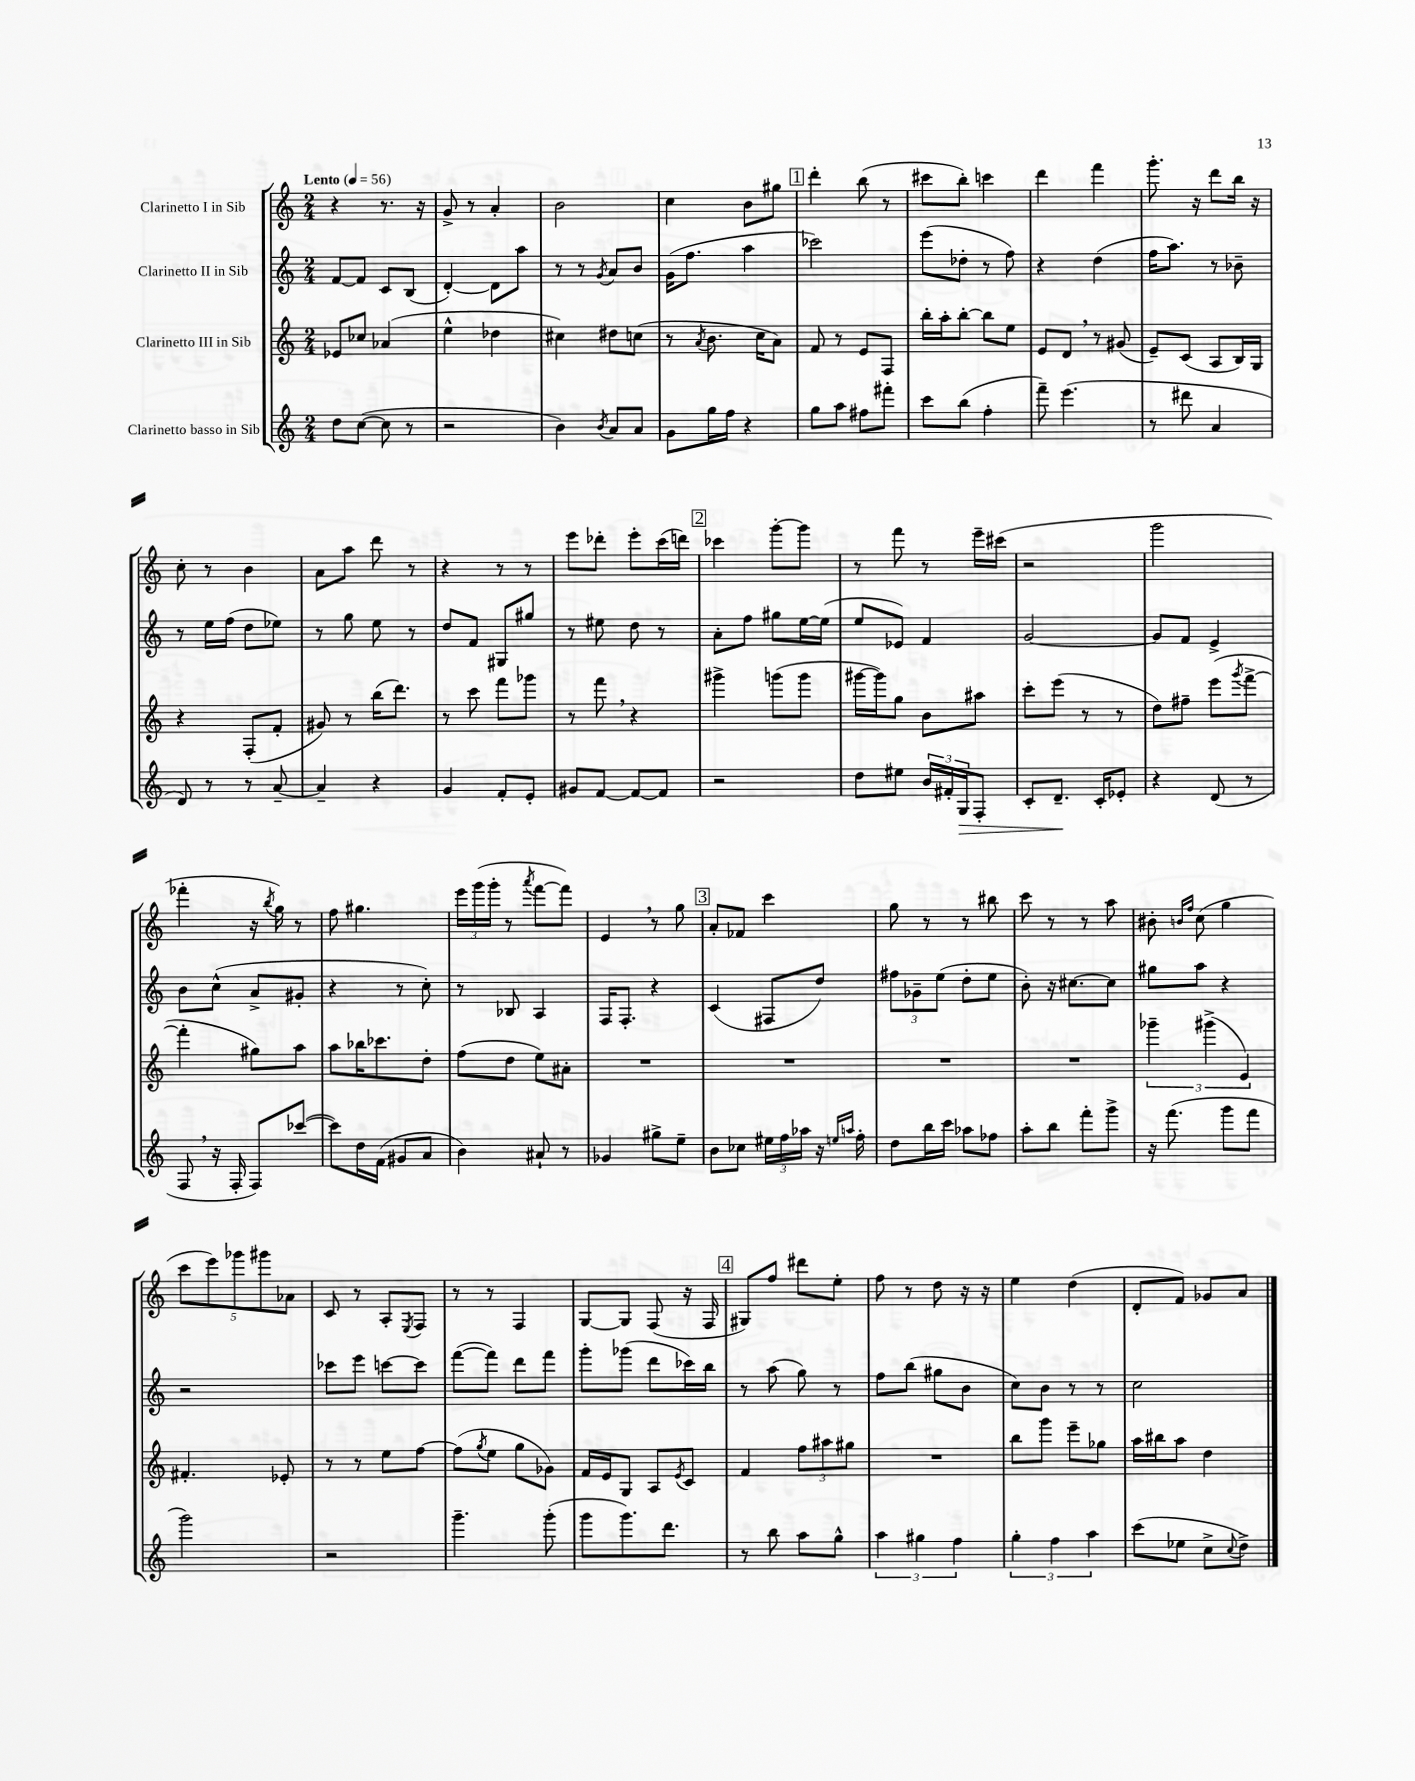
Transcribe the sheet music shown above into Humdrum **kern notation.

**kern	**kern	**kern	**kern
*staff4	*staff3	*staff2	*staff1
*clefG2	*clefG2	*clefG2	*clefG2
*k[]	*k[]	*k[]	*k[]
*M2/4	*M2/4	*M2/4	*M2/4
*MM56	*MM56	*MM56	*MM56
8dd\L	8e-/L	[8f/L	4r
([8cc\J	8cc-/J	8f/]J	.
8cc\]	(4a-/	8c/L	8.r
8r	.	(8B/J	.
.	.	.	16r
=	=	=	=
2r	4ee^^\	[4d'/)	8g^/
.	.	.	8r
.	4dd-\	8d\]L	4a'/
.	.	8aa\J	.
=	=	=	=
4b\)	4cc#\)	8r	2b\
.	.	8r	.
8qb/	.	8qg/	.
8a/L	8dd#\L	8a/L	.
8a/J	(8cc\J	8b/J	.
=	=	=	=
8g\L	8r	(16g\LK	4cc\
.	.	8.ff\J	.
.	8qa/	.	.
16gg\L	8.b\	.	.
16ff\JJ	.	.	.
4r	.	4aa\	8b\L
.	16cc\LK	.	.
.	8a\J)	.	8gg#\J
=	=	=	=
8gg\L	8f/	2ccc-\)	4ddd'\
8aa\J	8r	.	.
8ff#\L	8e/L	.	(8bb\
8fff#'\J	8F/J	.	8r
=	=	=	=
8ccc\L	16bb'\LL	(8eee\L	8ccc#\L
.	16aa'\J	.	.
(8bb\J	[8bb'\J	8dd-'\J	8bb'\J)
4ff'\	8bb\]L	8r	4ccc\
.	8ee\J	8ff\)	.
=	=	=	=
8fff~\)	8e/L	4r	4ddd\
(4.eee\	8d/J	.	.
.	8r	(4dd\	4fff\
.	(8g#/	.	.
=	=	=	=
8r	8e~/L)	16ff\LK	8.ggg'\
.	.	8.aa\J)	.
8ddd#\	(8c/J	.	.
.	.	.	16r
4a/	8A/L	8r	8ddd\L
.	16B/L)	8b-~\	16bb\Jk
.	16G/JJ	.	16r
=	=	=	=
8d/)	4r	8r	8cc'\
8r	.	16ee\LL	8r
.	.	(16ff\JJ	.
8r	(8F'/L	8dd\L	4b\
[8a~/	8f'/J	8ee-\J)	.
=	=	=	=
4a~/]	8g#/)	8r	8a\L
.	8r	8gg\	8aa\J
4r	(16bb\LK	8ee\	8ddd\
.	8.ddd\J)	.	.
.	.	8r	8r
=	=	=	=
4g/	8r	8dd/L	4r
.	8ccc\	8f/J	.
8f'/L	8fff\L	8G#/L	8r
8e'/J	8ggg-\J	8gg#/J	8r
=	=	=	=
8g#/L	8r	8r	8eee\L
[8f/J	8fff\	8ee#\	8ddd-'\J
8f/_L	4r	8dd\	8eee'\L
8f/]J	.	8r	(16ccc\L
.	.	.	16ddd\JJ)
=	=	=	=
2r	4ggg#^\	8a'\L	4ccc-\
.	.	8ff\J	.
.	(8ggg\L	8gg#\L	[8ggg'\L
.	8ggg\J	[16ee\L	8ggg\]J
.	.	(16ee\]JJ	.
=	=	=	=
8dd\L	[16ggg#\LL	8ee/L	8r
.	16ggg#\]J)	.	.
8ee#\J	8gg\J	8e-/J)	8fff\
24b/LL	8b\L	4f/	8r
24f#'/	.	.	.
24G/J	.	.	.
8F'/J	8aa#\J	.	16eee~\LL
.	.	.	(16ccc#\JJ
=	=	=	=
8c'/L	8ccc'\L	[2g/	2r
8.d~/J	(8eee\J	.	.
.	8r	.	.
16c'/LK	.	.	.
8e-'/J	8r	.	.
=	=	=	=
4r	8dd\L)	8g/]L	2ggg\
.	8ff#~\J	8f/J	.
(8d/	(8eee\L	4e^/	.
.	8qggg/	.	.
8r	[8fff^\J	.	.
=	=	=	=
8F/	4fff'\]	8b\L	4fff-'\
16r	.	(8cc^^\J	.
16F'/	.	.	.
8F/L)	8gg#\L)	8a^/L	16r
.	.	.	8qbb/
.	.	.	16gg\)
([8ccc-/J	8aa\J	8g#'/J	8r
=	=	=	=
8ccc-\]L)	8aa\L	4r	8ff\
16dd\L	16bb-\K	.	4.gg#\
(16f\JJ	8.ccc-\	.	.
8g#/L	.	8r	.
8a/J	8dd'\J	8cc'\)	.
=	=	=	=
4b\)	(8ff\L	8r	24eee\LL
.	.	.	(24ggg\
.	.	.	24ggg'\JJ
.	8dd\J	8B-/	8r
.	.	.	8qaaa/
8a#`/	8ee\L)	4A/	[8fff\L
8r	8a#'\J	.	8fff\]J)
=	=	=	=
4g-/	2r	16F/LK	4e/
.	.	8.F'/J	.
8gg#^\L	.	4r	8r
8ee~\J	.	.	8gg\
=	=	=	=
8b\L	2r	(4c/	8a'/L
8cc-\J	.	.	8f-/J
24ee#\LL	.	8F#/L	4ccc\
24ff\	.	.	.
24aa-\JJ	.	.	.
16r	.	8dd/J)	.
16qqee/LL	.	.	.
16qqaa/JJ	.	.	.
16ff'\	.	.	.
=	=	=	=
8dd\L	2r	12ff#\L	8gg\
.	.	12g-~\	.
16bb\L	.	.	8r
.	.	(12ee\J	.
16ccc\JJ	.	.	.
8aa-\L	.	8dd'\L	8r
8ff-\J	.	8ee\J	8bb#\
=	=	=	=
8aa'\L	2r	8b'\)	8ccc\
8bb\J	.	16r	8r
.	.	[8.cc#\L	.
8fff'\L	.	.	8r
8ggg^\J	.	8cc#\]J	8aa\
=	=	=	=
16r	6ggg-~\	8gg#\L	8b#'\
(8.fff\	.	.	.
.	.	.	16qqb/LL
.	.	.	16qqff/JJ
.	.	8aa\J	(8cc\
.	(6ggg#^\	.	.
8ggg\L	.	4r	4gg\
.	6e/)	.	.
8fff\J	.	.	.
=	=	=	=
2ggg\)	4.f#'/	2r	10ccc\L
.	.	.	10eee\)
.	.	.	10ggg-\
.	.	.	10ggg#\
.	8e-'/	.	.
.	.	.	10a-\J
=	=	=	=
2r	8r	8ccc-\L	8c/
.	8r	8eee\J	8r
.	8ee\L	[8ccc\L	8A'/L
.	.	.	8qE/
.	[8ff\J	8ccc\]J	8F/J
=	=	=	=
4.ggg~\	(8ff\]L	([8fff\L	8r
.	8qgg/	.	.
.	8ee\J	8fff\]J)	8r
.	8gg\L	8ddd\L	4F/
(8ggg'\	8g-\J)	8fff\J	.
=	=	=	=
8ggg\L	16f/LL	8ggg'\L	[8G/L
.	16e/J	.	.
8.ggg\)	8G/J	(8ggg-\J	8G/]J
.	8A/L	8ddd\L	(8F/
8.ddd\J	.	.	.
.	8qe/	.	.
.	8c/J	16ccc-\L)	16r
.	.	16bb\JJ	16F/
=	=	=	=
8r	4f/	8r	8G#/L)
8bb\	.	(8aa\	8ff/J
8aa\L	12ff\L	8gg\)	8ddd#\L
.	12aa#\	.	.
8gg^^\J	.	8r	8ee'\J
.	12gg#\J	.	.
=	=	=	=
6aa\	2r	8ff\L	8ff\
.	.	(8bb\J	8r
6gg#\	.	.	.
.	.	8gg#\L	8dd\
6ff\	.	.	.
.	.	8b\J	16r
.	.	.	16r
=	=	=	=
6gg'\	8bb\L	8cc\L)	4ee\
.	8ggg\J	8b\J	.
6ff\	.	.	.
.	8eee~\L	8r	(4dd\
6aa\	.	.	.
.	8gg-\J	8r	.
=	=	=	=
(8ccc\L	16aa\LL	2cc\	8d'/L
.	16bb#\J	.	.
8ee-\J	8aa\J	.	8f/J)
8cc^\L	4dd\	.	8g-/L
8qqcc/	.	.	.
8dd^\J)	.	.	8a/J
==	==	==	==
*-	*-	*-	*-
